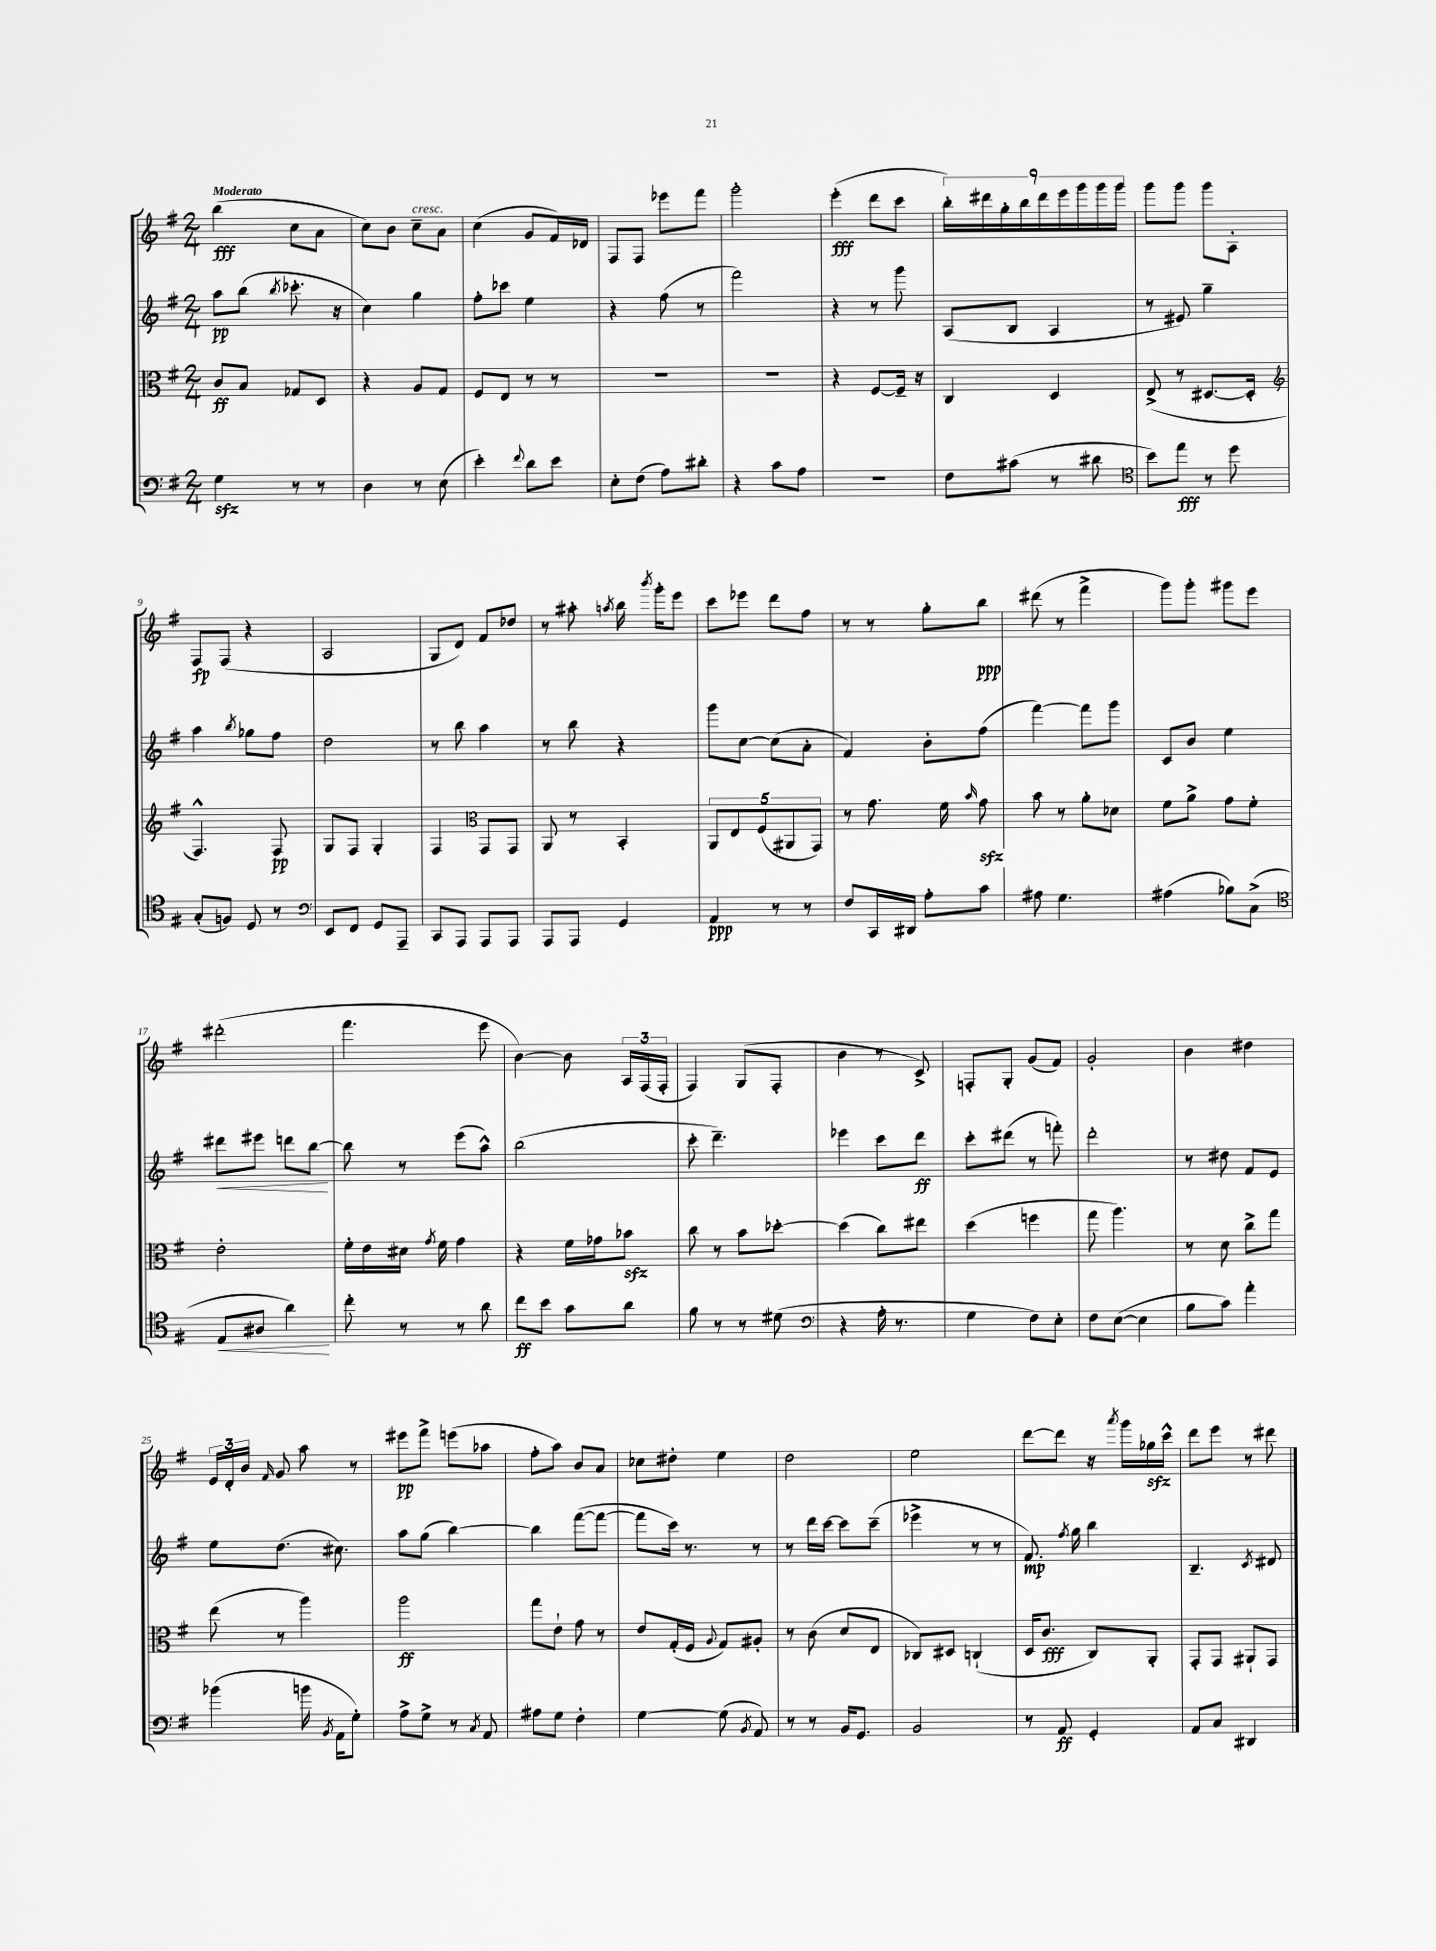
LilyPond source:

<<
\new StaffGroup <<
\new Staff = "s0" {
    \clef treble \key g \major \numericTimeSignature \time 2/4 \tempo "Moderato"
    \autoBeamOff b''4\fff( c''8[ a'8] |
    c''8[) b'8] c''8[--^\markup { \italic "cresc." } a'8] |
    c''4( g'8[ fis'16) des'16] |
    fis8[ fis8] ees'''8[ fis'''8] |
    g'''2-. |
    e'''4-.\fff( d'''8[ c'''8] |
    \tuplet 9/8 { b''16[-.) dis'''16 g''16-. b''16 dis'''16 e'''16 g'''16 g'''16 g'''16] } |
    g'''8[ g'''8] g'''8[ a8]-. |
    fis8[\fp fis8]( r4 |
    a2 |
    g8[ d'8]) fis'8[ des''8] |
    r8 ais''8-. \acciaccatura { a''8 } b''16 \acciaccatura { b'''8 } g'''16[-. e'''8] |
    c'''8[ ees'''8] d'''8[ fis''8] |
    r8 r8 g''8[-. b''8]\ppp |
    dis'''8( r8 fis'''4-> |
    g'''8[) g'''8]-. gis'''8[ e'''8] |
    dis'''2-.( |
    fis'''4. e'''8 |
    b'4~) b'8 \tuplet 3/2 { a16[ fis16( fis16]-. } |
    fis4) g8[( fis8]-. |
    b'4 r8 c'8->) |
    f8[-. g8]-. g'8[( fis'8]) |
    g'2-. |
    b'4 dis''4 |
    \tuplet 3/2 { e'16[ d'16-. b'16] } \grace { fis'16 } g'8 a''8 r8 |
    eis'''8[\pp fis'''8]-> e'''8[( aes''8] |
    fis''8[-. a''8]) b'8[ a'8] |
    ces''8[ dis''8]-. e''4 |
    d''2 |
    e''2 |
    d'''8[~ d'''8] r16 \acciaccatura { a'''8 } g'''16[ ges''16\sfz c'''16]-^ |
    d'''8[ e'''8] r8 dis'''8 \bar "|." |
}
\new Staff = "s1" {
    \clef treble \key g \major \numericTimeSignature \time 2/4
    \autoBeamOff a''8[\pp b''8]( \acciaccatura { b''8 } ces'''8.-. r16 |
    c''4) g''4 |
    fis''8[-. ces'''8] e''4 |
    r4 fis''8( r8 |
    fis'''2) |
    r4 r8 g'''8 |
    a8[( b8] a4 |
    r8 eis'8) g''4-- |
    a''4 \acciaccatura { b''8 } ges''8[ fis''8] |
    d''2 |
    r8 b''8 a''4 |
    r8 b''8 r4 |
    g'''8[ c''8]~ c''8[( a'8]-. |
    fis'4) b'8[-. fis''8]( |
    fis'''4~) fis'''8[ g'''8] |
    c'8[ b'8] e''4 |
    dis'''8[\< eis'''8] d'''8[ b''8]~\! |
    b''8 r8 e'''8[( a''8]-^) |
    b''2( |
    c'''8-. d'''4.--) |
    ees'''4 c'''8[ d'''8]\ff |
    c'''8[-. dis'''8]( r8 f'''8-.) |
    d'''2-. |
    r8 dis''8 fis'8[ e'8] |
    e''8[ d''8.]( cis''8.) |
    a''8[ g''8]( b''4~) |
    b''4 fis'''8[~( fis'''8]~ |
    fis'''8[ c'''16]) r8. r8 |
    r8 d'''16[ c'''16]~ c'''8[ c'''8]--( |
    ees'''4-> r8 r8 |
    fis'8.\mp) \acciaccatura { fis''8 } g''16 b''4 |
    b4.-- \acciaccatura { c'8 } dis'8 \bar "|." |
}
\new Staff = "s2" {
    \clef alto \key g \major \numericTimeSignature \time 2/4
    \autoBeamOff c'8[\ff b8] ges8[ d8] |
    r4 a8[ g8] |
    fis8[ e8] r8 r8 |
    r2 |
    R2 |
    r4 fis8[~ fis16]-- r16 |
    c4 d4 |
    e8->( r8 dis8.[~ dis16]-. |
    \clef treble fis4.-^) fis8\pp |
    g8[ fis8] g4-. |
    fis4 \clef alto g,8[ g,8] |
    a,8 r8 b,4-. |
    \tuplet 5/4 { a,8[ e8 fis8( ais,8 g,8]) } |
    r8 g'8. fis'16 \grace { b'16 } g'8\sfz |
    b'8 r8 a'8[-. des'8] |
    fis'8[ a'8]-> g'8[ fis'8]-. |
    e'2-. |
    fis'16[-. e'16 dis'16] \acciaccatura { g'8 } fis'16 g'4 |
    r4 fis'16[ ges'16 bes'8]\sfz |
    c''8 r8 b'8[ des''8]~-. |
    des''4( c''8[) eis''8] |
    d''4( f''4 |
    g''8 a''4.) |
    r8 d'8 c''8[-> g''8] |
    e''8( r8 a''4) |
    a''2\ff |
    g''8[ e'8]-! g'8 r8 |
    e'8[ g16-.( fis16] \appoggiatura { a8 } g8[) ais8]-. |
    r8 c'8( d'8[ e8] |
    ces8[) dis8] c4-!( |
    d16[ c'8.]\fff c8[) a,8]-. |
    g,8[-. g,8] ais,8[-! g,8] \bar "|." |
}
\new Staff = "s3" {
    \clef bass \key g \major \numericTimeSignature \time 2/4
    \autoBeamOff g4\sfz r8 r8 |
    d4 r8 e8( |
    e'4-.) \appoggiatura { fis'8 } d'8[ e'8] |
    e8[-. fis8]( a8[) dis'8]-. |
    r4 c'8[ a8] |
    r2 |
    fis8[ cis'8]( r8 dis'8 |
    \clef tenor b'8[) e''8]\fff r8 d''8 |
    g8[-.( f8]) d8 r8 |
    \clef bass e,8[ fis,8] g,8[ a,,8]-- |
    c,8[ a,,8] a,,8[ a,,8] |
    a,,8[ a,,8] g,4 |
    a,4\ppp r8 r8 |
    fis8[ c,16 dis,16] a8[-. c'8] |
    ais8 g4. |
    ais4( bes8[) c8]->( |
    \clef tenor e8[\< ais8] a'4\!) |
    c''8-. r8 r8 a'8 |
    c''8[\ff b'8] g'8[ a'8] |
    fis'8 r8 r8 dis'8( |
    \clef bass r4 a16-. r8. |
    g4 fis8[) e8]-. |
    fis8[ e8]~( e4 |
    b8[ c'8]) a'4-. |
    bes'4( b'16 \acciaccatura { b,8 } a,16[ g8]-.) |
    a8[-> g8]-> r8 \acciaccatura { c8 } a,8 |
    ais8[ g8] fis4-. |
    g4~ g8( \acciaccatura { b,8 } a,8) |
    r8 r8 b,16[ g,8.] |
    b,2 |
    r8 a,8\ff g,4-. |
    a,8[ c8] dis,4 \bar "|." |
}
>>
>>
